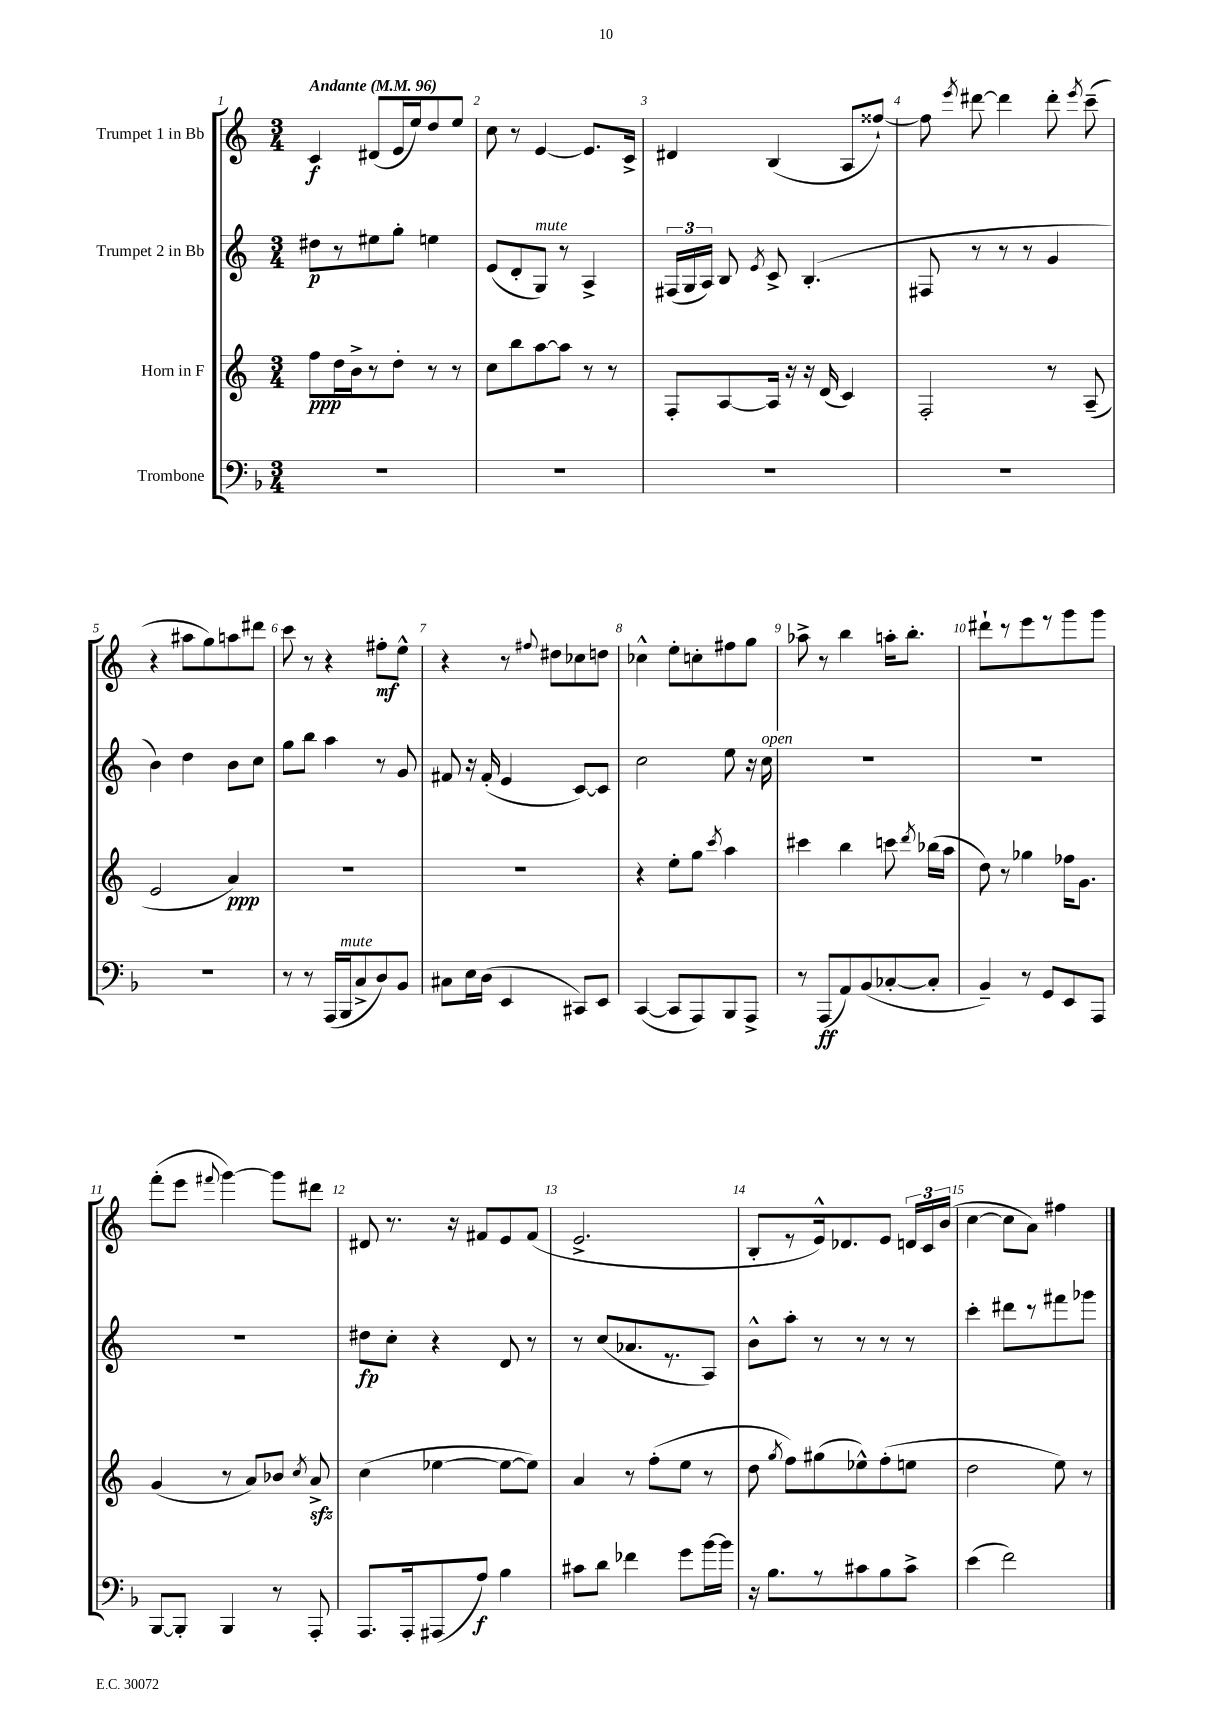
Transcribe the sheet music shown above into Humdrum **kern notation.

**kern	**dynam	**kern	**dynam	**kern	**dynam	**kern	**dynam
*part4	*part4	*part3	*part3	*part2	*part2	*part1	*part1
*staff4	*staff4	*staff3	*staff3	*staff2	*staff2	*staff1	*staff1
*I"Trombone	*	*I"Horn in F	*	*I"Trumpet 2 in Bb	*	*I"Trumpet 1 in Bb	*
*clefF4	*	*clefG2	*	*clefG2	*	*clefG2	*
*k[b-]	*	*k[]	*	*k[]	*	*k[]	*
*M3/4	*	*M3/4	*	*M3/4	*	*M3/4	*
*MM96	*	*MM96	*	*MM96	*	*MM96	*
=1	=1	=1	=1	=1	=1	=1	=1
!	!	!	!	!	!	!LO:TX:a:B:t=Andante	!
2.r	.	8ff\L	ppp	8dd#X\L	p	4c/	f
.	.	16dd\L	.	8r	.	.	.
.	.	16b^\J	.	.	.	.	.
.	.	8r	.	8ee#X\	.	(8d#X/L	.
.	.	8dd'\J	.	8gg'\J	.	16e/L	.
.	.	.	.	.	.	16ee/J)	.
.	.	8r	.	4een\	.	8dd/	.
.	.	8r	.	.	.	8ee/J	.
=2	=2	=2	=2	=2	=2	=2	=2
2.r	.	8cc\L	.	(8e/L	.	8cc\	.
.	.	8bb\	.	8d'/	.	8r	.
!	!	!	!	!LO:TX:a:i:t=mute	!	!	!
.	.	[8aa\	.	8G/J)	.	[4e/	.
.	.	8aa\J]	.	8r	.	.	.
.	.	8r	.	4A^/	.	8.e/L]	.
.	.	8r	.	.	.	.	.
.	.	.	.	.	.	16c^/Jk	.
=3	=3	=3	=3	=3	=3	=3	=3
2.r	.	8F'/L	.	(24F#X/LL	.	4d#X/	.
.	.	.	.	24G/	.	.	.
.	.	.	.	24A/JJ)	.	.	.
.	.	[8A/	.	8B/	.	.	.
.	.	.	.	8qe/	.	.	.
.	.	16A/Jk]	.	8c^/	.	(4B/	.
.	.	16r	.	.	.	.	.
.	.	16r	.	(4.B'/	.	.	.
.	.	(16d/	.	.	.	.	.
.	.	4c/)	.	.	.	8A/L	.
.	.	.	.	.	.	[8ff##X`/J)	.
=4	=4	=4	=4	=4	=4	=4	=4
2.r	.	2F'/	.	8F#X/	.	8ff##\]	.
.	.	.	.	.	.	8qeee/	.
.	.	.	.	8r	.	[8ddd#X\	.
.	.	.	.	8r	.	4ddd#\]	.
.	.	.	.	8r	.	.	.
.	.	8r	.	4g/	.	8ddd#'\	.
.	.	.	.	.	.	8qeee/	.
.	.	(8A~/	.	.	.	(8ccc~\	.
!!LO:LB:g=z
=5	=5	=5	=5	=5	=5	=5	=5
2.r	.	2e/	.	4b\)	.	4r	.
.	.	.	.	4dd\	.	8aa#X\L	.
.	.	.	.	.	.	8gg\)	.
.	.	4a/)	ppp	8b\L	.	8aan\	.
.	.	.	.	8cc\J	.	8ddd#X\J	.
=6	=6	=6	=6	=6	=6	=6	=6
8r	.	2.r	.	8gg\L	.	8ccc\	.
8r	.	.	.	8bb\J	.	8r	.
(16AAA/LL	.	.	.	4aa\	.	4r	.
!LO:TX:a:i:t=mute	!	!	!	!	!	!	!
16BBB-/J	.	.	.	.	.	.	.
8C^/	.	.	.	.	.	.	.
8D/)	.	.	.	8r	.	8ff#X'\L	mf
8BB-/J	.	.	.	8g/	.	8ee^^\J	.
=7	=7	=7	=7	=7	=7	=7	=7
8C#X\L	.	2.r	.	8f#X/	.	4r	.
16E\L	.	.	.	16r	.	.	.
(16D\JJ	.	.	.	(16f#'/	.	.	.
4EE/	.	.	.	4e/	.	8r	.
.	.	.	.	.	.	8qqff#X/	.
.	.	.	.	.	.	8dd#X\L	.
8CC#X/L)	.	.	.	[8c/L)	.	8cc-X\	.
8EE/J	.	.	.	8c/J]	.	8ddn\J	.
=8	=8	=8	=8	=8	=8	=8	=8
([4CC/	.	4r	.	2cc\	.	4cc-X^^\	.
8CC/L]	.	8ee'\L	.	.	.	8ee'\L	.
8AAA/)	.	8gg\J	.	.	.	8ccn'\	.
.	.	8qccc/	.	.	.	.	.
8BBB-/	.	4aa\	.	8ee\	.	8ff#X\	.
8AAA^/J	.	.	.	16r	.	8gg\J	.
!	!	!	!	!LO:TX:a:i:t=open	!	!	!
.	.	.	.	16cc\	.	.	.
=9	=9	=9	=9	=9	=9	=9	=9
8r	.	4ccc#X\	.	2.r	.	8aa-X^\	.
(8AAA/L	ff	.	.	.	.	8r	.
8AA/)	.	4bb\	.	.	.	4bb\	.
(8BB-/	.	.	.	.	.	.	.
[8C-X'/	.	8cccn\	.	.	.	16aan'\KL	.
.	.	.	.	.	.	8.bb'\J	.
.	.	8qddd/	.	.	.	.	.
8C-'/J]	.	(16bb-X\LL	.	.	.	.	.
.	.	16aa\JJ	.	.	.	.	.
=10	=10	=10	=10	=10	=10	=10	=10
4BB-~/)	.	8dd\)	.	2.r	.	8ddd#X`\L	.
.	.	8r	.	.	.	8r	.
8r	.	4gg-X\	.	.	.	8eee\	.
8GG/L	.	.	.	.	.	8r	.
8EE/	.	16ff-X\KL	.	.	.	8ggg\	.
.	.	8.g\J	.	.	.	.	.
8AAA/J	.	.	.	.	.	8ggg\J	.
!!LO:LB:g=z
=11	=11	=11	=11	=11	=11	=11	=11
[8BBB-/L	.	(4g/	.	2.r	.	(8fff'\L	.
8BBB-'/J]	.	.	.	.	.	8eee\J	.
.	.	.	.	.	.	8qqfff#X/	.
4BBB-/	.	8r	.	.	.	[4ggg\)	.
.	.	8a/L)	.	.	.	.	.
8r	.	8b-X/J	.	.	.	8ggg\L]	.
.	.	8qcc/	.	.	.	.	.
8AAA'/	.	8azz^/	.	.	.	8ddd#X\J	.
=12	=12	=12	=12	=12	=12	=12	=12
8.AAA/L	.	(4cc\	.	8dd#X\L	fp	8d#X/	.
.	.	.	.	8cc'\J	.	8.r	.
16AAA'/k	.	.	.	.	.	.	.
(8AAA#X/	.	[4ee-X\	.	4r	.	.	.
.	.	.	.	.	.	16r	.
8A/J)	f	.	.	.	.	8f#X/L	.
4B-\	.	8ee-\L_	.	8d/	.	8e/	.
.	.	8ee-\J])	.	8r	.	(8f#/J	.
=13	=13	=13	=13	=13	=13	=13	=13
8c#X\L	.	4a/	.	8r	.	2.e^/	.
8d\J	.	.	.	(8cc/L	.	.	.
4f-X\	.	8r	.	8.a-X/	.	.	.
.	.	(8ff'\L	.	.	.	.	.
.	.	.	.	8.r	.	.	.
8g\L	.	8ee\J	.	.	.	.	.
[16b-\L	.	8r	.	8A/J)	.	.	.
16b-\JJ]	.	.	.	.	.	.	.
=14	=14	=14	=14	=14	=14	=14	=14
16r	.	8dd\	.	8b^^\L	.	8B'/L	.
8.B-\L	.	.	.	.	.	.	.
.	.	8qgg/	.	.	.	.	.
.	.	8ff\L)	.	8aa'\J	.	8r	.
8r	.	(8gg#X\	.	8r	.	16e^^/k)	.
.	.	.	.	.	.	8.d-X/	.
8c#X\	.	8ee-X^^\)	.	8r	.	.	.
8B-\	.	(8ff'\	.	8r	.	8e/J	.
8c#^\J	.	8een\J	.	8r	.	24dn/LL	.
.	.	.	.	.	.	24c/	.
.	.	.	.	.	.	(24b/JJ	.
=15	=15	=15	=15	=15	=15	=15	=15
(4e\	.	2dd\	.	4ccc'\	.	[4cc\	.
2f\)	.	.	.	8ddd#X\L	.	8cc\L]	.
.	.	.	.	8r	.	8a\J)	.
.	.	8ee\)	.	8fff#X\	.	4ff#X\	.
.	.	8r	.	8ggg-X\J	.	.	.
==	==	==	==	==	==	==	==
*-	*-	*-	*-	*-	*-	*-	*-
